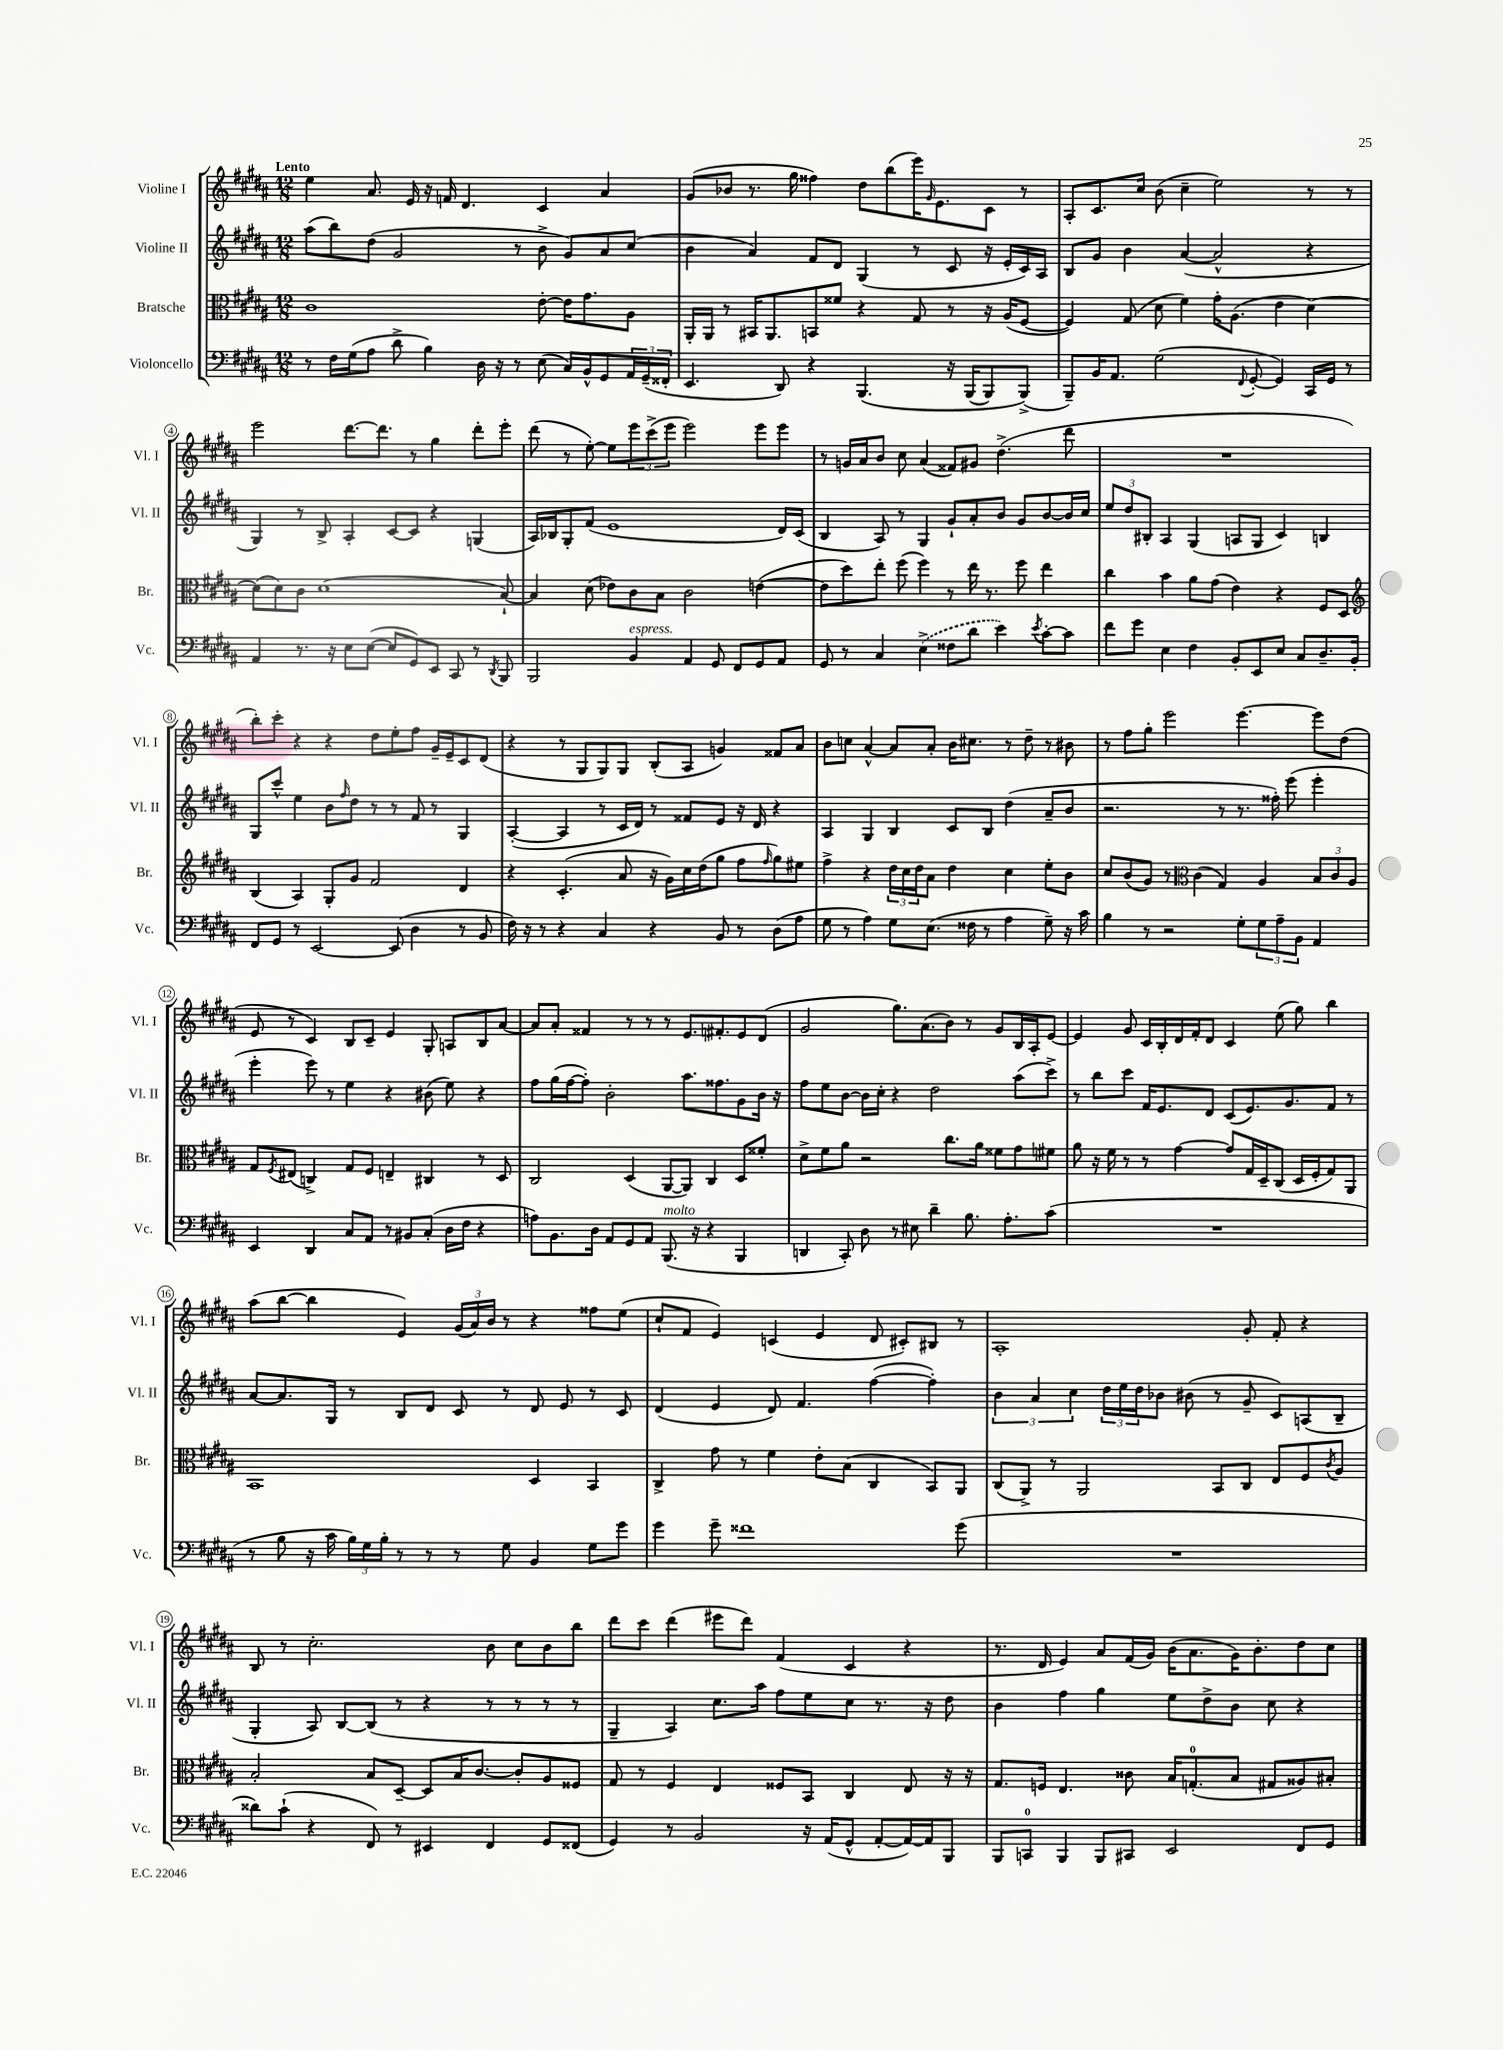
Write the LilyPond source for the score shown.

<<
\new StaffGroup <<
\new Staff = "s0" \with { instrumentName = "Violine I" shortInstrumentName = "Vl. I" } {
    \clef treble \key b \major \numericTimeSignature \time 12/8 \tempo "Lento"
    e''4 ais'8. e'16 r16 f'16 dis'4. cis'4 ais'4 |
    gis'8( bes'8 r8. gis''16 fisis''4) dis''8 b''8( e'''16) \grace { gis'16 } e'8. cis'8 r8 |
    ais8-. cis'8. cis''16 b'8( cis''4-- e''2) r8 r8 |
    e'''2 dis'''8.~ dis'''8. r8 gis''4 dis'''8-. e'''8-. |
    dis'''8( r8 e''8~-.) e''8 \tuplet 3/2 { e'''8 cis'''8->( e'''8 } e'''2) e'''8 e'''8 |
    r8 g'16 ais'16 b'8 cis''8 ais'4( fisis'8) gis'8 dis''4.->( dis'''8 |
    R1. |
    b''8-.) cis'''8-. r4 r4 dis''8 e''8-. fis''8 gis'16-- e'16-- cis'8 dis'8( |
    r4 r8 gis8 gis8) gis8 b8-.( ais8 g'4) fisis'8 ais'8 |
    b'8 c''8 ais'4~-^ ais'8 ais'8-. b'16 cis''8. r8 dis''8-- r8 bis'8 |
    r8 fis''8 gis''8-. e'''2 e'''4.~ e'''8 dis''8( |
    e'8 r8 cis'4) b8 cis'8-- e'4 gis8-. a8 b8 ais'8~ |
    ais'8 ais'8-. fisis'4 r8 r8 r8 e'8. fis'8.-. e'8 dis'8( |
    gis'2 gis''8.) ais'8.( b'8) r8 gis'8 b16 ais16-. e'8~ |
    e'4 gis'8 cis'16 b16-. dis'16 fis'16-. dis'8 cis'4 e''8( gis''8) b''4 |
    ais''8( b''8~ b''4 e'4) \tuplet 3/2 { gis'16( ais'16) b'16 } r8 r4 fisis''8 e''8( |
    cis''8-! fis'8 e'4) c'4( e'4 dis'8 cis'8-.) bis8 r8 |
    ais1-. gis'8-. fis'8-. r4 |
    b8 r8 cis''2.-. b'8 cis''8 b'8 b''8 |
    dis'''8 cis'''8 dis'''4( eis'''8 dis'''8) fis'4( cis'4 r4 |
    r8. dis'16 e'4) ais'8 fis'16( gis'16) b'16( ais'8. gis'16) b'8.-. dis''8 cis''8 \bar "|." |
}
\new Staff = "s1" \with { instrumentName = "Violine II" shortInstrumentName = "Vl. II" } {
    \clef treble \key b \major \numericTimeSignature \time 12/8
    ais''8( b''8) dis''8( gis'2 r8 b'8-> gis'8) ais'8 cis''8( |
    b'4 ais'4) fis'8 dis'8 gis4( r8 cis'8 r16 e'16-. cis'16) ais16 |
    b8 gis'8 b'4 ais'4~( ais'2-^ r4 |
    gis4) r8 b8-> ais4-. cis'8~ cis'8 r4 g4( |
    ais16) bes16 gis8-. fis'8( e'1 dis'16) cis'16( |
    b4 ais8) r8 gis4 gis'8-! ais'8-. b'8 gis'8 b'8~ b'16 cis''16 |
    \tuplet 3/2 { e''8 dis''8 bis8-. } ais4 gis4( a8 gis8 cis'4) b4 |
    gis8 cis'''8-^ e''4 b'8 \grace { fis''16 } dis''8 r8 r8 fis'8 r8 gis4 |
    ais4~-.( ais4 r8 cis'16 dis'16) r8 fisis'8 e'8 r16 dis'16 r4 |
    ais4 gis4 b4 cis'8 b8 dis''4( ais'8-- b'8 |
    r2. r8 r8. fisis''16-.) e'''8( e'''4-. |
    e'''4-. e'''8) r8 e''4 r4 bis'8( e''8) r4 |
    fis''8 gis''16( fis''16~ fis''8-.) b'2-. ais''8. fisis''8. gis'8 b'16 r16 |
    fis''8 e''8 b'8~ b'16 cis''16-. r4 dis''2 ais''8( cis'''8->) |
    r8 b''8 cis'''8 fis'16 e'8. dis'8 cis'8( e'8.) gis'8. fis'8 r8 |
    ais'8~ ais'8. gis16 r8 b8 dis'8 cis'8 r8 dis'8 e'8 r8 cis'8 |
    dis'4( e'4 dis'8) fis'4. fis''4~( fis''4-.) |
    \tuplet 3/2 { b'4 ais'4 cis''4 } \tuplet 3/2 { dis''16 e''16 dis''16 } bes'8 bis'8( r8 gis'8-- cis'8) a8( b8-- |
    gis4-. ais8) b8~ b8( r8 r4 r8 r8 r8 r8 |
    gis4-- ais4) cis''8. ais''16 fis''8 e''8 cis''8 r8. r16 dis''8 |
    b'4 fis''4 gis''4 e''8 dis''8-> b'8 cis''8 r4 \bar "|." |
}
\new Staff = "s2" \with { instrumentName = "Bratsche" shortInstrumentName = "Br." } {
    \clef alto \key b \major \numericTimeSignature \time 12/8
    cis'1 e'8~-. e'16 gis'8. ais8 |
    ais,16-. ais,16 r8 bis,16 ais,8. b,8 fisis'8 r4 gis8 r8 r16 ais16( fis8~ |
    fis4) gis8( dis'8 fis'4) gis'16-. ais8.( e'4 dis'4~) |
    dis'8( dis'8) cis'8 dis'1( b8~-!) |
    b4 dis'8( ees'8) cis'8 b8 cis'2 e'4~( |
    e'8 dis''8) e''8-. fis''8( fis''4) r8 e''16 r8. fis''8 e''4 |
    cis''4 b'4 ais'8 gis'8( e'4) r4 fis8 dis8 |
    \clef treble b4( ais4) gis8-. gis'8 fis'2 dis'4 |
    r4 cis'4.-.( ais'8 r16 gis'16) cis''16 dis''16( gis''8 fis''8 \grace { fis''16 } gis''8) eis''8 |
    fis''4-> r4 \tuplet 3/2 { dis''16 cis''16 dis''16 } ais'8 dis''4 cis''4 e''8-. b'8 |
    cis''8 b'8( gis'8) r8 \clef alto cis'4( gis4) ais4 \tuplet 3/2 { b8 cis'8 ais8 } |
    gis8 \acciaccatura { fis8 } eis8( c4->) gis8 fis8 e4-- cis4 r8 dis8 |
    cis2 dis4( ais,8~ ais,8) cis4 dis8 fisis'8-. |
    dis'8-> fis'8 ais'8 r2 cis''8. ais'16 fisis'8 gis'8 fis'8 |
    ais'8 r16 fis'16 r8 r8 gis'4~ gis'8 gis16 dis16-- cis8( dis16 fis16-. gis8) ais,8 |
    b,1 dis4 b,4 |
    cis4-> gis'8 r8 fis'4 e'8-. b8( cis4 b,8) ais,8 |
    cis8( ais,8->) r8 ais,2 b,8 cis8 e8 fis8 \acciaccatura { cis'8 } ais8 |
    b2-. b8 dis8~-- dis8 b16 cis'8.~ cis'8-. ais8 fisis8 |
    gis8 r8 fis4 e4 fisis8 b,8 cis4 e8 r16 r16 |
    gis8. f16 e4. cisis'8 b16 g8.-0-.( b8 gis8 aisis8) bis8-. \bar "|." |
}
\new Staff = "s3" \with { instrumentName = "Violoncello" shortInstrumentName = "Vc." } {
    \clef bass \key b \major \numericTimeSignature \time 12/8
    r8 fis16 gis16( ais8 dis'8-> b4) dis16 r16 r8 e8( cis16) b,16-^ gis,8 \tuplet 3/2 { ais,16 gis,16--( fisis,16-. } |
    e,4. dis,8) r4 b,,4.\( r16 b,,16( b,,8) b,,8->(\) |
    b,,8--) b,16 ais,8. gis2( \appoggiatura { fis,8 } gis,8~-. gis,4) cis,16 gis,16 r8 |
    ais,4 r8. r16 e8 e8~( e8 gis,8) e,8 cis,8 r8 \acciaccatura { dis,8 } b,,8 |
    b,,2 b,4^\markup { \italic "espress." } ais,4 gis,8 fis,8 gis,8 ais,8 |
    gis,8 r8 cis4 \once \slurDashed e4->( fisis8 dis'8 e'4) \acciaccatura { e'8 } cis'8~-. cis'8 |
    fis'8 gis'8 e4 fis4 b,8-. e,8 e8 cis8 dis8.-- b,16-. |
    fis,8 gis,8 r8 e,2~ e,8( dis4 r8 b,8 |
    fis16) r16 r8 r4 cis4 r4 b,8 r8 dis8( ais8 |
    gis8 r8 ais4) gis8 e8.( fisis16 r8 ais4 gis8--) r16 cis'16 |
    b4 r8 r2 gis8-. \tuplet 3/2 { gis8 ais8-- b,8 } ais,4 |
    e,4 dis,4 cis8 ais,8 r8 bis,8 cis8-.( dis16 fis16 r4 |
    a8) b,8. dis16 ais,8 gis,8 ais,8 b,,8.^\markup { \italic "molto" }( r16 r4 b,,4 |
    d,4 cis,8-.) dis8 r8 eis8 dis'4-- b8. ais8.-. cis'8( |
    R1. |
    r8 b8 r16 cis'16 \tuplet 3/2 { b16) gis16 b16-. } r8 r8 r8 gis8 b,4 gis8 gis'8 |
    gis'4 gis'8-- fisis'1 gis'8( |
    R1. |
    disis'8) cis'8-!( r4 fis,8) r8 eis,4 fis,4 gis,8 fisis,8( |
    gis,4) r8 b,2 r16 ais,16( gis,8-^ ais,8~-. ais,16~) ais,16 b,,8 |
    b,,8 c,8-0 b,,4 b,,8 cis,8 e,2 fis,8 gis,8 \bar "|." |
}
>>
>>
\layout { \context { \Score \override BarNumber.stencil = #(make-stencil-circler 0.1 0.3 ly:text-interface::print) } }
